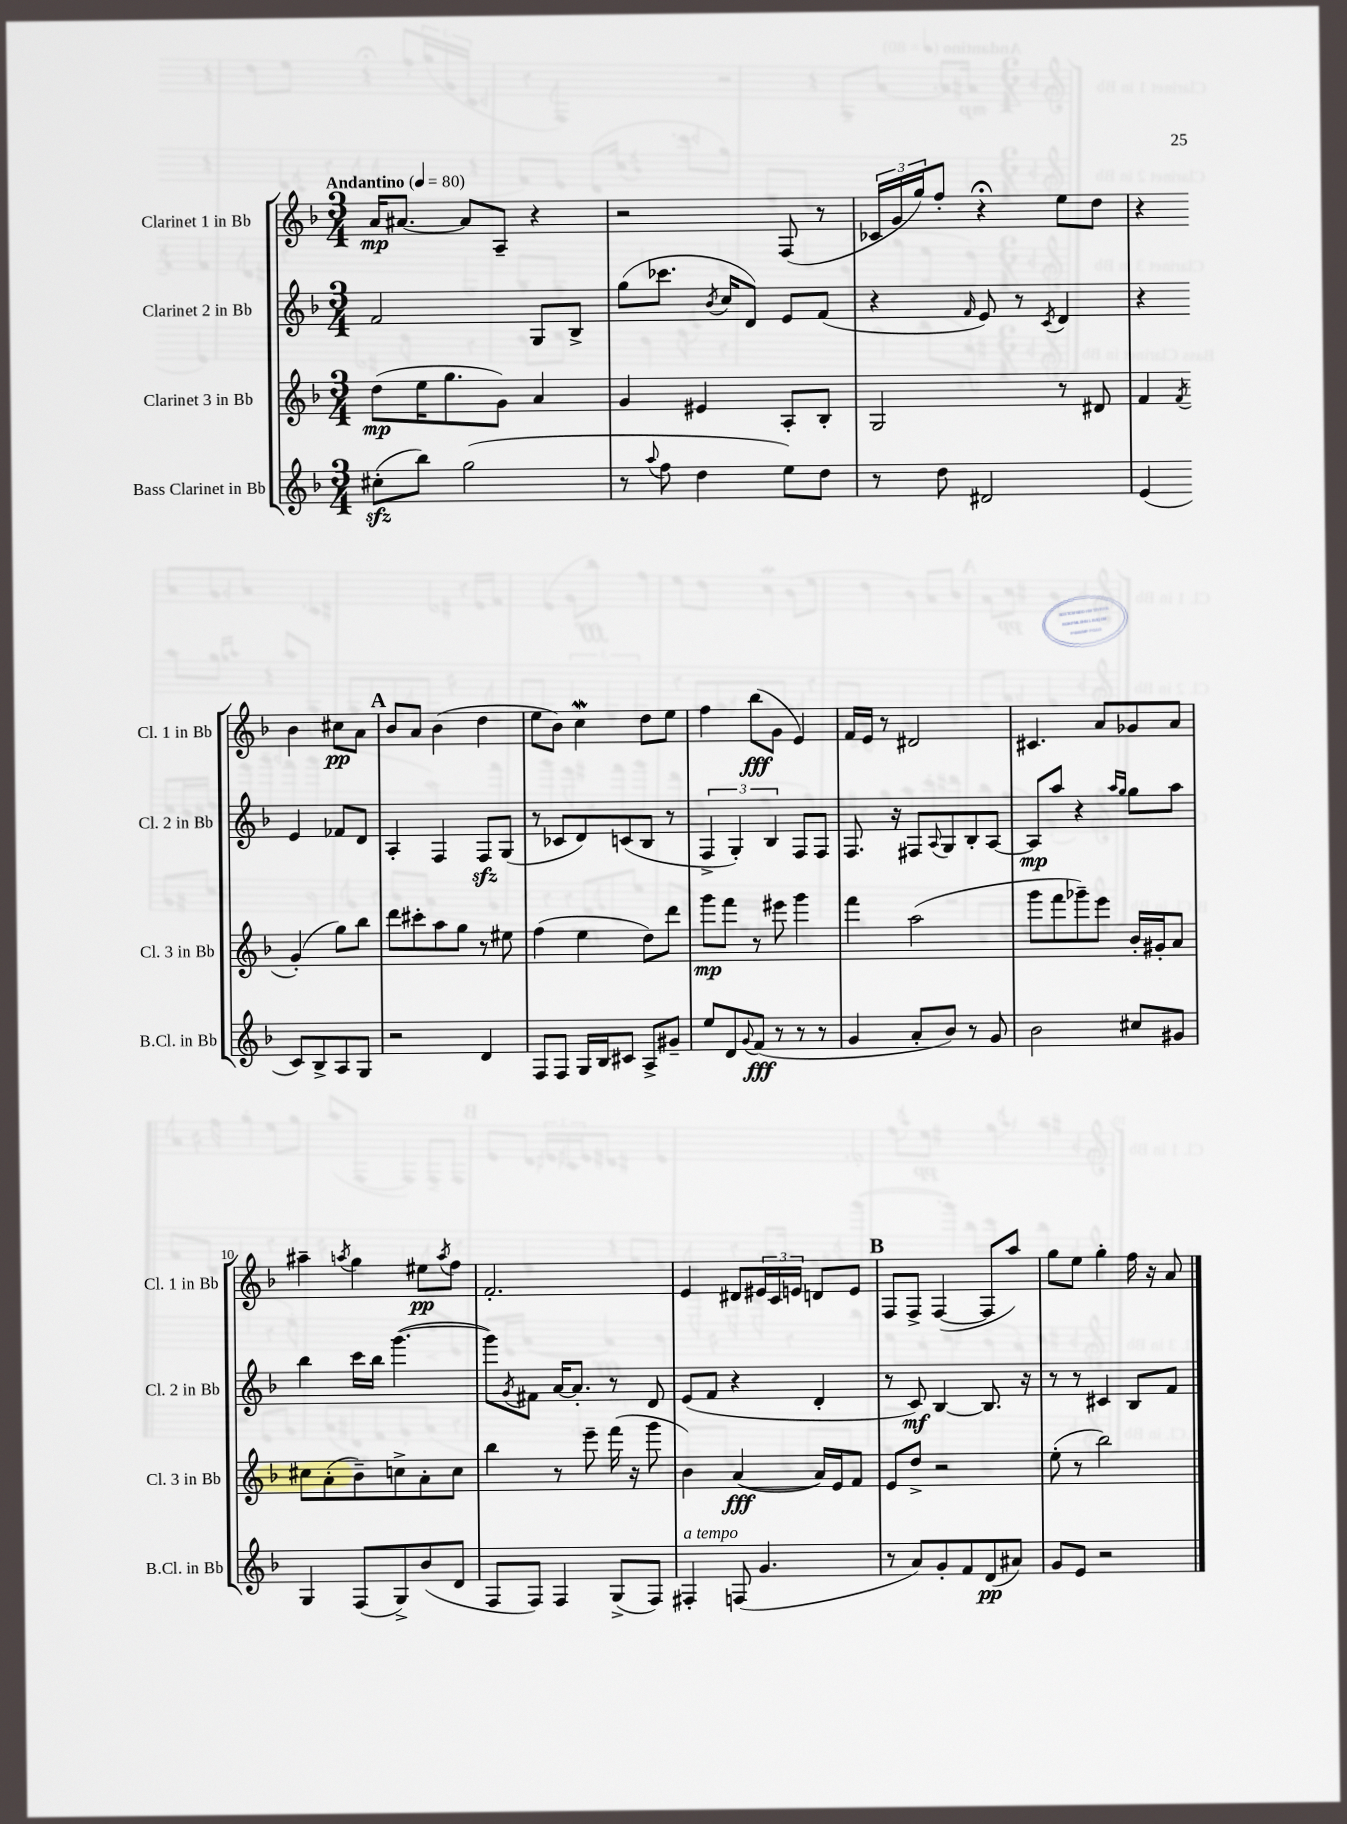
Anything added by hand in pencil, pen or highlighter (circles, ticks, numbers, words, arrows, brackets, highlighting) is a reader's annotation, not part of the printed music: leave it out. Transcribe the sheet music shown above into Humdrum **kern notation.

**kern	**kern	**kern	**kern
*staff4	*staff3	*staff2	*staff1
*clefG2	*clefG2	*clefG2	*clefG2
*k[b-]	*k[b-]	*k[b-]	*k[b-]
*M3/4	*M3/4	*M3/4	*M3/4
*MM80	*MM80	*MM80	*MM80
(8cc#'	(8dd	2f	16a
.	.	.	[8.a#
8bb-)	16ee	.	.
.	8.gg	.	.
(2gg	.	.	8a#]
.	8g)	.	8A~
.	4a	8G	4r
.	.	8B-^	.
=	=	=	=
8r	4g	(8gg	2r
8qqaa	.	.	.
8ff	.	8.ccc-	.
4dd	4e#	.	.
.	.	8qb-	.
.	.	16cc	.
.	.	8d)	.
8ee)	8A'	8e	(8F
8dd	8B-'	(8f	8r
=	=	=	=
8r	2G	4r	24c-
.	.	.	24g
.	.	.	24gg)
8dd	.	.	8ff'
.	.	16qqf	.
2d#	.	8e)	4r;
.	.	8r	.
.	.	8qc	.
.	8r	4d	8ee
.	8d#	.	8dd
=	=	=	=
(4e	4f	4r	4r
.	8qf	.	.
8c)	(4g'	4e	4b-
8B-^	.	.	.
8A	8gg)	8f-	8cc#
8G	8bb-	8d	8a
=	=	=	=
2r	8ddd	4A'	8b-
.	8ccc#'	.	8a
.	8aa	4F	(4b-
.	8gg	.	.
4d	8r	8F	4dd
.	8ee#	(8G	.
=	=	=	=
8F	(4ff	8r	8ee
8F	.	8c-	8b-)
16G	4ee	8d)	4cc
16B-	.	.	.
8c#	.	(8c	.
8A^	8dd)	8B-	8dd
8g#~	8ddd	8r	8ee
=	=	=	=
8ee	8ggg	6F^	4ff
8d	8fff	.	.
.	.	6G')	.
8qqg	.	.	.
(8f	8r	.	(8bb-
.	.	6B-	.
8r	8eee#	.	8g
8r	4ggg	8F	4e)
8r	.	8F	.
=	=	=	=
4g	4fff	8.F	16f
.	.	.	16e
.	.	.	8r
.	.	16r	.
8a'	(2aa	8F#	2d#
.	.	8qqA	.
8b-)	.	8G	.
8r	.	8B-'	.
8g	.	[8A	.
=	=	=	=
2b-	8ggg	8A]	4.c#
.	8fff	8aa	.
.	8ggg-~)	4r	.
.	8eee	.	8a
.	.	16qqaa	.
.	.	16qqgg	.
8cc#	16b-'	8gg	8g-
.	16g#'	.	.
8g#	8a	8aa	8a
=	=	=	=
4G	8cc#	4bb-	4aa#~
.	(8a'	.	.
.	.	.	8qaa
(8F	8b-~)	16ccc	4gg
.	.	16bb-	.
8G^)	8cc^	([4.ggg	.
(8b-	8a'	.	8ee#
.	.	.	8qaa
8d	8cc	.	8ff
=	=	=	=
8F	4bb-	8ggg])	2.f'
.	.	8qg	.
8F)	.	8f#	.
4F	8r	[16a	.
.	.	8.a']	.
.	8eee~	.	.
(8G^	(16fff	8r	.
.	16r	.	.
8F)	8ggg	8d	.
=	=	=	=
4F#'	4b-)	(8e	4e
.	.	8f	.
(8F	([4a	4r	8d#
4.g	.	.	24e#
.	.	.	24c
.	.	.	24e
.	16a])	4d'	8d
.	16e	.	.
.	8f	.	8e
=	=	=	=
8r	8e	8r	8F
8a)	8dd^	8c)	8F^
8g'	2r	[4B-	([4F
8f	.	.	.
(8d	.	8.B-]	8F]
8a#)	.	.	8aa)
.	.	16r	.
=	=	=	=
8g	(8ee'	8r	8gg
8e	8r	8r	8ee
2r	2bb-)	4c#	4gg'
.	.	8B-	16ff
.	.	.	16r
.	.	8f	8a
==	==	==	==
*-	*-	*-	*-
